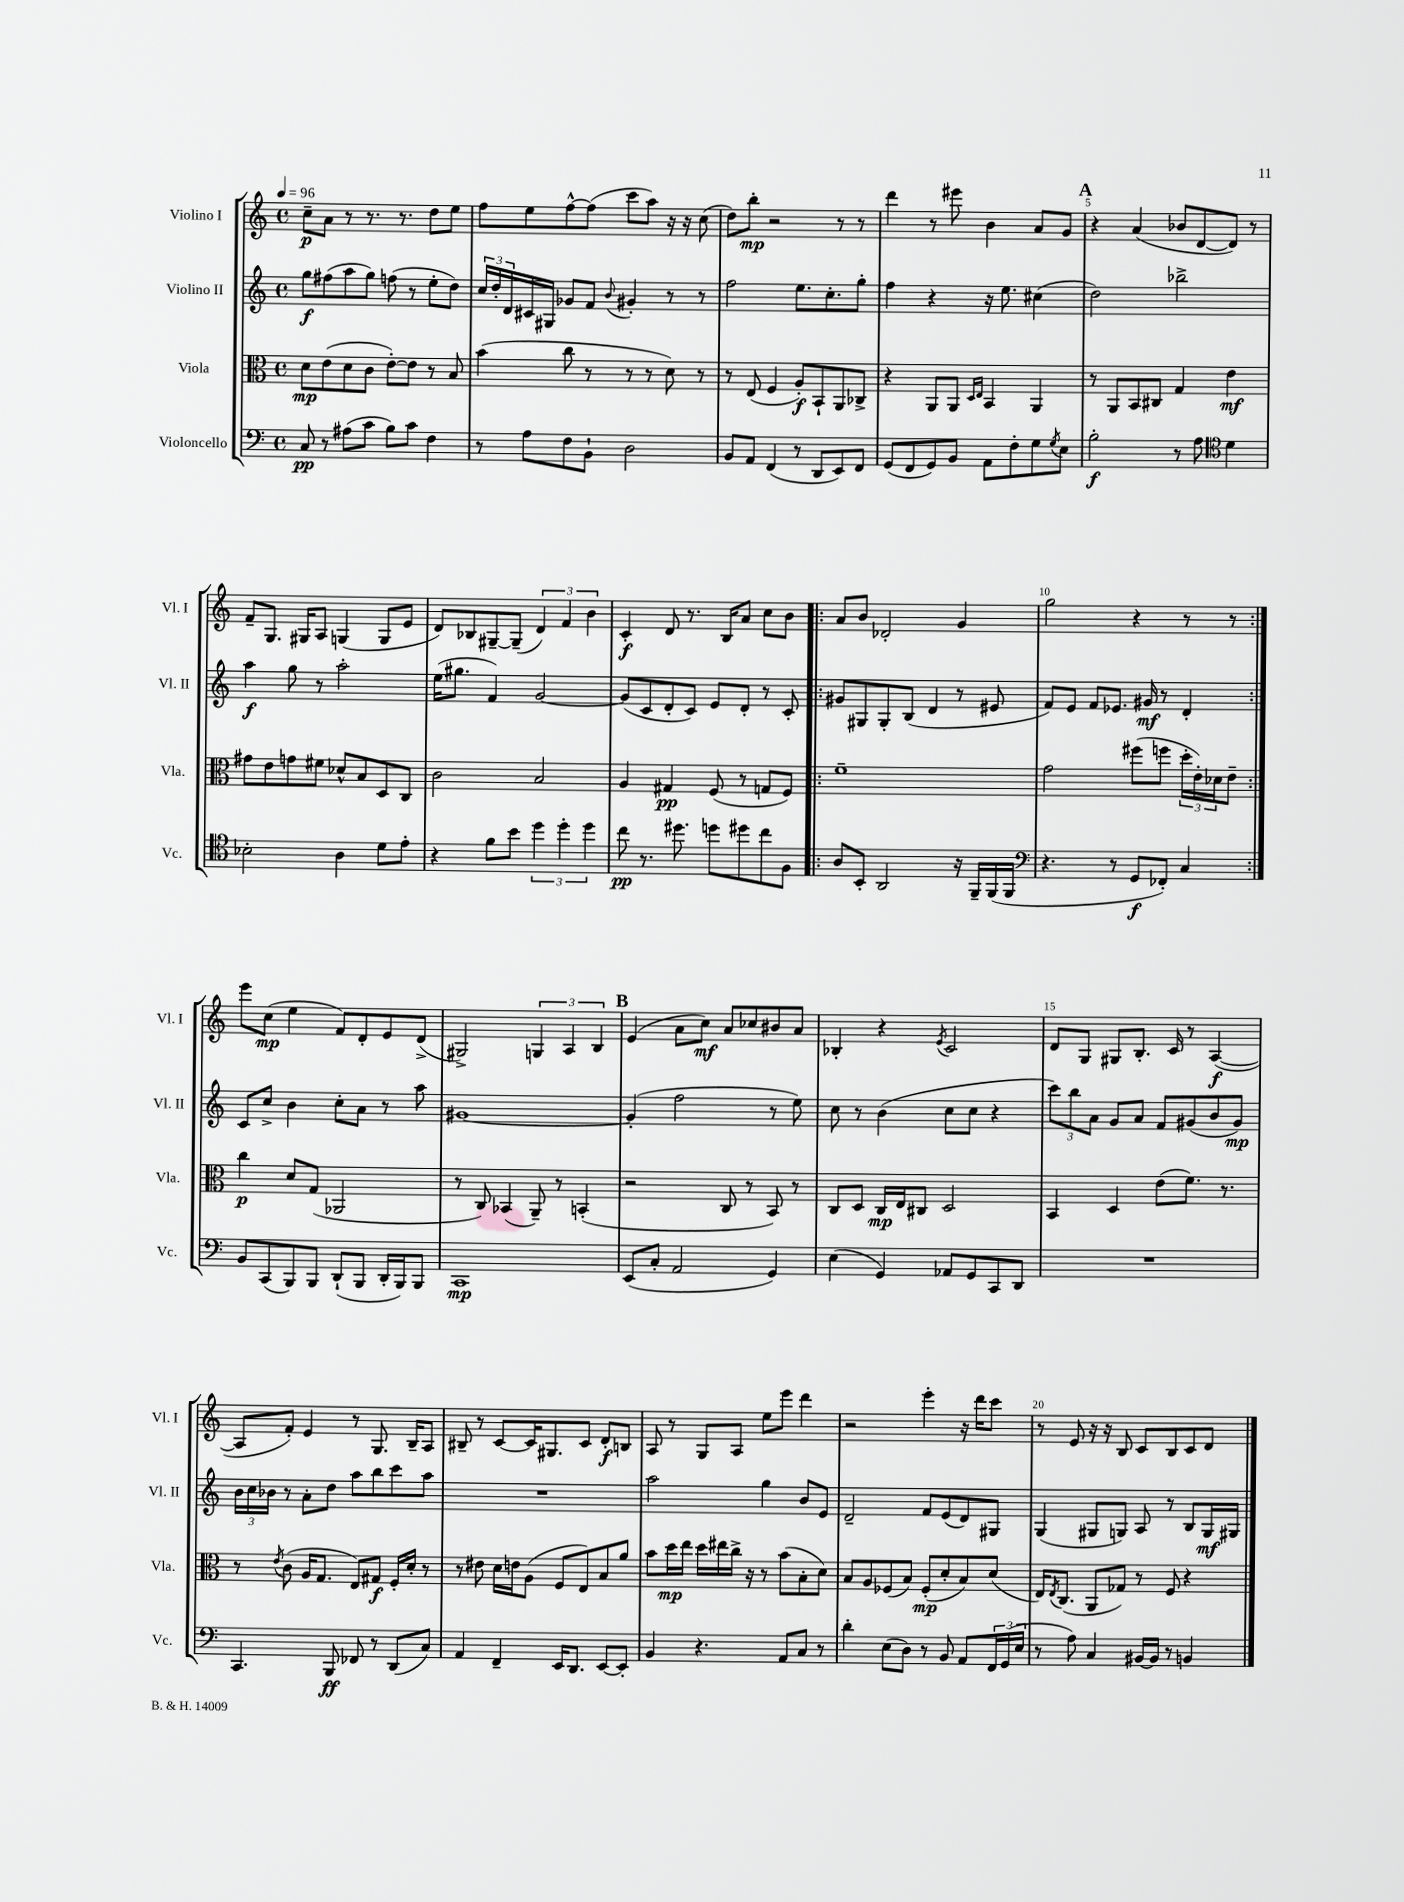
<<
\new StaffGroup <<
\new Staff = "s0" \with { instrumentName = "Violino I" shortInstrumentName = "Vl. I" } {
    \clef treble \key c \major \defaultTimeSignature \time 4/4 \tempo 4 = 96
    c''8--\p a'8 r8 r8. r8. d''8 e''8 |
    f''8 e''8 f''8~-^ f''8( c'''8 a''8) r16 r16 c''8( |
    d''8) b''8-.\mp r2 r8 r8 |
    d'''4 r8 eis'''8 b'4 a'8 g'8 |
    \mark \markup { \bold "A" } r4 a'4( bes'8 d'8~ d'8) r8 |
    f'8-- g8. gis16 a8 g4( g8 e'8 |
    d'8) bes8 gis8~-- gis8--( \tuplet 3/2 { d'4) f'4 b'4 } |
    c'4-.\f d'8 r8. b16 a'8 c''8 b'8 |
    \repeat volta 2 { a'8 b'8 des'2-. g'4 |
    g''2 r4 r8 r8 | }
    e'''8 c''8\mp( e''4 f'8) d'8-. e'8 d'8->( |
    gis2->) \tuplet 3/2 { g4 a4 b4 } |
    \mark \markup { \bold "B" } e'4( a'8 c''8\mf) a'8 ces''8 bis'8 a'8 |
    bes4-. r4 \acciaccatura { e'8 } c'2 |
    d'8 g8 gis8 b8.-. c'16 r8 a4~\f( |
    a8 f'8-.) e'4 r8 g8. b16-- a8 |
    bis8-- r8 c'8~ c'16 gis8. c'8 d'8-.\f b8 |
    a8 r8 g8 a8 e''8 e'''8 d'''4 |
    r2 e'''4-. r16 d'''16 c'''8 |
    r8 e'8 r16 r16 b8 c'8 b8 c'8 d'8 \bar "|." |
}
\new Staff = "s1" \with { instrumentName = "Violino II" shortInstrumentName = "Vl. II" } {
    \clef treble \key c \major \defaultTimeSignature \time 4/4
    g''8\f fis''8( a''8 g''8) f''8( r8 e''8-. d''8) |
    \tuplet 3/2 { c''16 d''16-. d'16 } cis'16 gis16 ges'8 f'8 \appoggiatura { b'8 } gis'4-. r8 r8 |
    f''2 e''8. c''8.-. g''8-. |
    f''4 r4 r16 e''8. cis''4( |
    \mark \markup { \bold "A" } d''2) bes''2-> |
    a''4\f g''8 r8 a''2-. |
    e''16( gis''8. f'4) g'2~ |
    g'8( c'8 d'8-. c'8) e'8 d'8-. r8 c'8-. |
    \repeat volta 2 { gis'8 gis8 gis8-. b8( d'4 r8 eis'8 |
    f'8) e'8 f'8 ees'8. gis'16\mf r8 d'4-. | }
    c'8 c''8-> b'4 c''8-. a'8 r8 a''8 |
    gis'1~ |
    \mark \markup { \bold "B" } gis'4-.( f''2 r8 e''8) |
    c''8 r8 b'4( c''8 c''8 r4 |
    \tuplet 3/2 { c'''8) b''8 a'8 } g'8 a'8 f'8 gis'8( b'8 gis'8\mp) |
    \tuplet 3/2 { b'16 c''16 bes'16 } r8 a'8-. d''8 a''8 b''8 c'''8 a''8 |
    R1 |
    a''2 g''4 b'8 e'8 |
    d'2-- f'8 e'8( d'8) gis8 |
    g4( gis8 g8) a8 r8 b8 g16\mf gis16 \bar "|." |
}
\new Staff = "s2" \with { instrumentName = "Viola" shortInstrumentName = "Vla." } {
    \clef alto \key c \major \defaultTimeSignature \time 4/4
    d'8\mp e'8( d'8 c'8 e'8~-.) e'8 r8 b8 |
    b'4( c''8 r8 r8 r8 d'8) r8 |
    r8 e8( f4 a8-.\f) b,8-! a,8 ces8-> |
    r4 a,8 a,8 \grace { d16 e16 } b,4 a,4 |
    \mark \markup { \bold "A" } r8 a,8 b,8 cis8 g4 e'4\mf |
    gis'8 e'8 g'8 fis'8 des'8-^ b8 d8 c8 |
    c'2 b2 |
    a4 gis4\pp f8( r8 g8 f8) |
    \repeat volta 2 { f'1-- |
    g'2 fis''8( f''8 \tuplet 3/2 { d''16-. e'16-.) des'16 } e'8-- | }
    c''4\p d'8 g8( aes,2 |
    r8 c8) bes,4( a,8--) r8 b,4-.( |
    \mark \markup { \bold "B" } r2 c8 r8 b,8) r8 |
    c8 d8 c16\mp e16 cis8 d2 |
    b,4 d4 e'8( f'8.) r8. |
    r8 \acciaccatura { e'8 } c'8( a16 g8. e8) gis8\f f16-. d'16-. r8 |
    r8 eis'8 d'16 e'16 a8( f8 e8) b8 a'8 |
    b'8 d''16\mp e''16 d''16 eis''16 c''16-> r16 r8 b'8( b8-. d'8) |
    b8 a8 fes8( b8) fes8-.\mp( d'8-. b8) d'8( |
    e16) \acciaccatura { e8 } c8.( a,8 ges8) r8 f8 r4 \bar "|." |
}
\new Staff = "s3" \with { instrumentName = "Violoncello" shortInstrumentName = "Vc." } {
    \clef bass \key c \major \defaultTimeSignature \time 4/4
    c8\pp r8 ais8( c'8 b8) c'8 f4 |
    r8 a8 f8 b,8-! d2 |
    b,8 a,8 f,4( r8 d,8 e,8) f,8 |
    g,8( f,8 g,8) b,8 a,8 f8-. g8 \acciaccatura { g8 } e8 |
    \mark \markup { \bold "A" } b2-.\f r8 a8 \clef tenor d'4 |
    bes2-. a4 d'8 e'8-. |
    r4 f'8 b'8 \tuplet 3/2 { d''4 d''4-. d''4 } |
    c''8\pp r8. dis''8. d''8 dis''8 c''8 f8 |
    \repeat volta 2 { a8 b,8-. a,2 r16 f,16-- f,16( f,16 |
    \clef bass r4. r8 g,8\f fes,8-.) c4 | }
    b,8 c,8( b,,8) b,,8 d,8-!( b,,8 d,16-. b,,16) b,,8 |
    c,1\mp |
    \mark \markup { \bold "B" } e,8( c8-. a,2 g,4) |
    e4( g,4) aes,8 g,8 c,8 d,8 |
    R1 |
    c,4. b,,8\ff fes,8 r8 d,8( c8) |
    a,4 f,4-- e,16 d,8. e,8~ e,8-. |
    b,4 r4. a,8 c8 r8 |
    d'4-. e8( d8) r8 b,8 a,8 \tuplet 3/2 { f,16 g,16( e16 } |
    r8 a8) c4 bis,16~ bis,16 r8 b,4 \bar "|." |
}
>>
>>
\layout { \context { \Score \override BarNumber.break-visibility = ##(#f #t #t) barNumberVisibility = #(every-nth-bar-number-visible 5) } }
